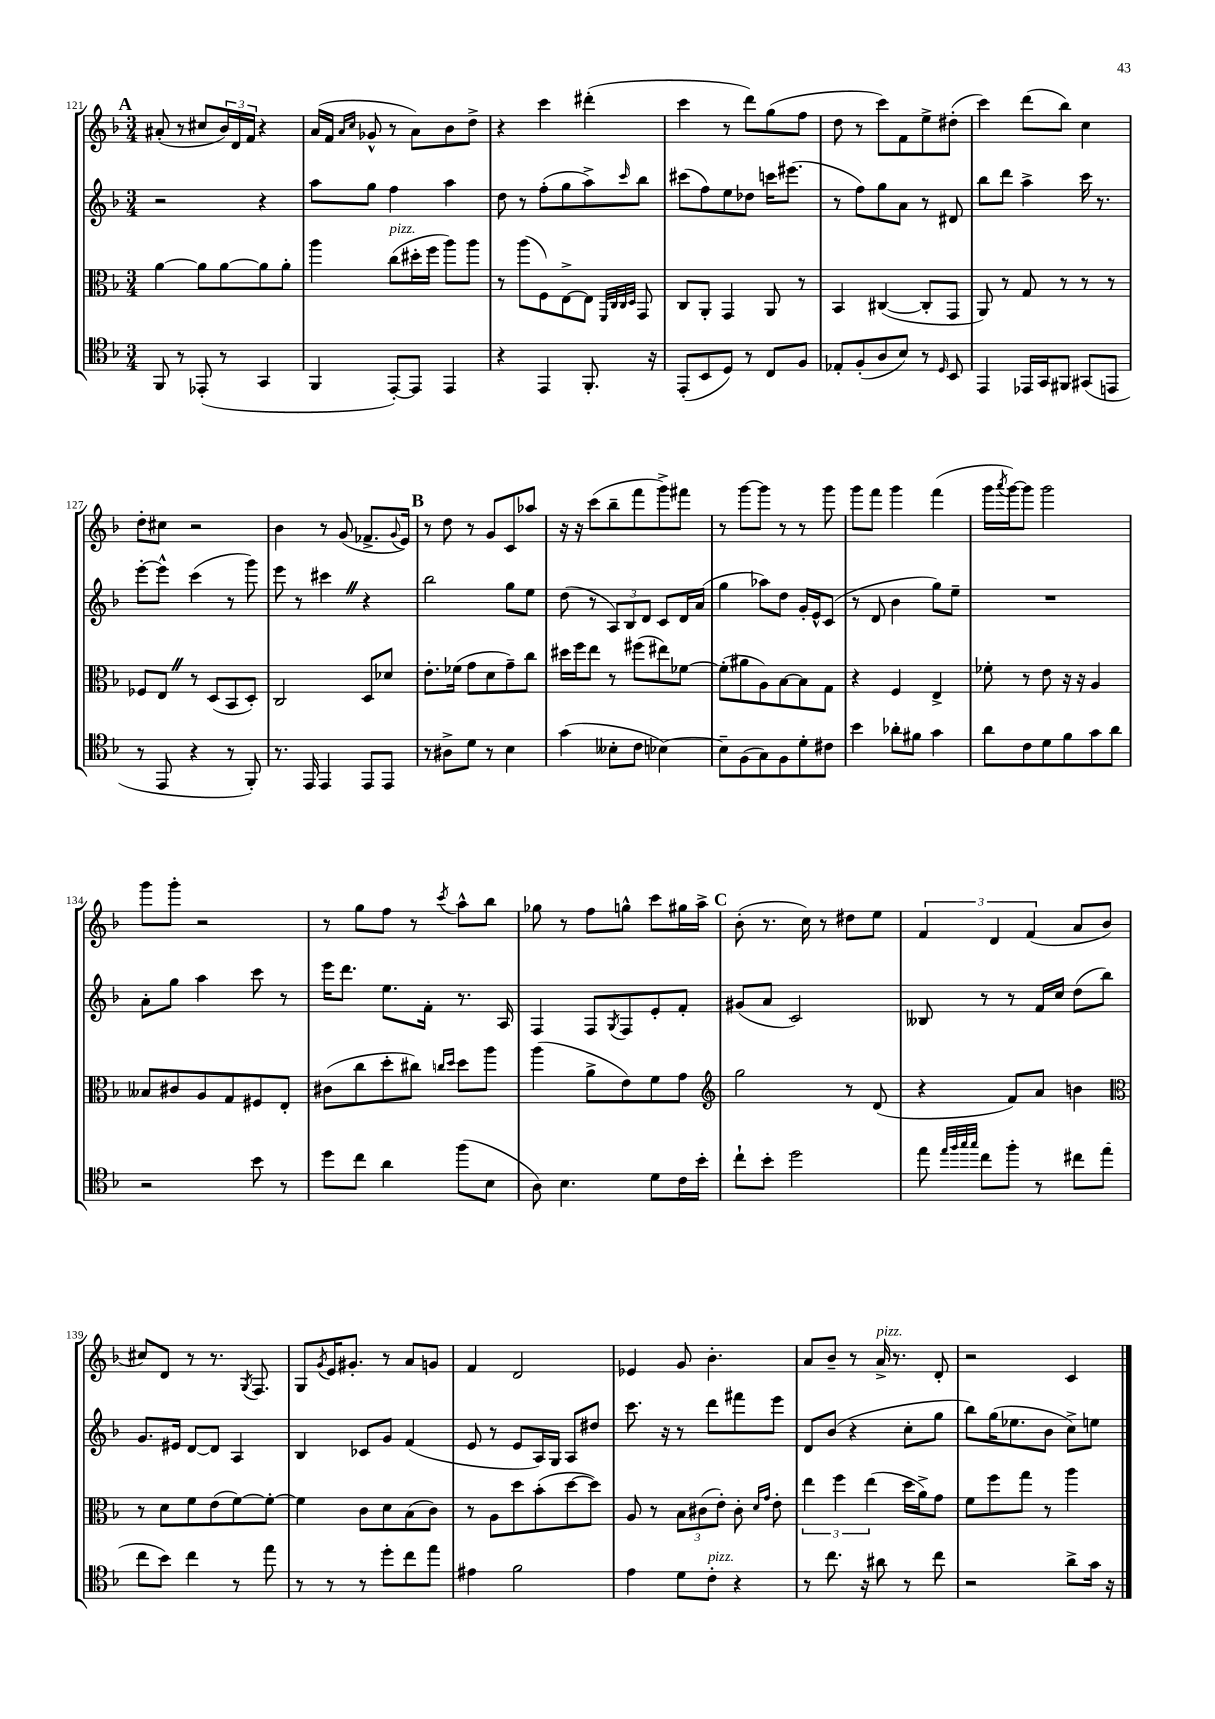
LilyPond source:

<<
\new StaffGroup <<
\new Staff = "s0" {
    \clef treble \key f \major \numericTimeSignature \time 3/4
    \mark \markup { \bold "A" } ais'8-.( r8 cis''8 \tuplet 3/2 { bes'16) d'16 f'16 } r4 |
    a'16( f'16 \grace { a'16 c''16 } ges'8-^ r8 a'8) bes'8 d''8-> |
    r4 c'''4 dis'''4-.( |
    c'''4 r8 d'''8) g''8( f''8 |
    d''8 r8 c'''8) f'8 e''8-> dis''8-.( |
    c'''4) d'''8( bes''8) c''4 |
    d''8-. cis''8 r2 |
    bes'4 r8 g'8( fes'8.-> \appoggiatura { g'8 } e'16) |
    \mark \markup { \bold "B" } r8 d''8 r8 g'8 c'8 aes''8 |
    r16 r16 c'''8( bes''8-- f'''8 g'''8->) fis'''8 |
    r8 g'''8~ g'''8 r8 r8 g'''8 |
    g'''8 f'''8 g'''4 f'''4( |
    g'''16 \acciaccatura { a'''8 } g'''16~) g'''8 g'''2 |
    g'''8 g'''8-. r2 |
    r8 g''8 f''8 r8 \acciaccatura { c'''8 } a''8-^ bes''8 |
    ges''8 r8 f''8 g''8-^ c'''8 gis''16 a''16-> |
    \mark \markup { \bold "C" } bes'8-.( r8. c''16) r8 dis''8 e''8 |
    \tuplet 3/2 { f'4 d'4 f'4( } a'8 bes'8 |
    cis''8) d'8 r8 r8. \acciaccatura { g8 } f8. |
    g8 \acciaccatura { g'8 } e'16 gis'8.-. r8 a'8 g'8 |
    f'4 d'2 |
    ees'4 g'8 bes'4.-. |
    a'8 bes'8-- r8 a'16->^\markup { \italic "pizz." } r8. d'8-. |
    r2 c'4 \bar "|." |
}
\new Staff = "s1" {
    \clef treble \key f \major \numericTimeSignature \time 3/4
    \mark \markup { \bold "A" } r2 r4 |
    a''8 g''8 f''4 a''4 |
    d''8 r8 f''8-.( g''8 a''8->) \grace { c'''16 } bes''8 |
    cis'''8( f''8) e''8 des''8 c'''16 eis'''8.( |
    r8 f''8) g''8 a'8 r8 dis'8 |
    bes''8 d'''8 a''4-> c'''16 r8. |
    e'''8~-. e'''8-^ c'''4( r8 g'''8) |
    e'''8 r8 cis'''4 \once \override BreathingSign.text = \markup { \musicglyph "scripts.caesura.straight" } \breathe r4 |
    \mark \markup { \bold "B" } bes''2 g''8 e''8 |
    d''8( r8 \tuplet 3/2 { a8) bes8 d'8 } c'8 d'16 a'16( |
    g''4 aes''8) d''8 g'16-. e'16-^ c'8( |
    r8 d'8 bes'4 g''8) e''8-- |
    R2. |
    a'8-. g''8 a''4 c'''8 r8 |
    e'''16 d'''8. e''8. f'16-. r8. a16 |
    f4 f8 \acciaccatura { g8 } f8 e'8-. f'8-. |
    \mark \markup { \bold "C" } gis'8( a'8 c'2) |
    beses8 r8 r8 f'16 c''16 d''8( bes''8) |
    g'8. eis'16 d'8~ d'8 a4 |
    bes4 ces'8 g'8 f'4( |
    e'8 r8 e'8 a16) g16 a8 dis''8 |
    c'''8. r16 r8 d'''8 fis'''8 e'''8 |
    d'8 bes'8( r4 c''8-. g''8 |
    bes''8) g''16( ees''8. bes'8 c''8->) e''8 \bar "|." |
}
\new Staff = "s2" {
    \clef alto \key f \major \numericTimeSignature \time 3/4
    \mark \markup { \bold "A" } a'4~ a'8 a'8~ a'8 a'8-. |
    a''4 c''8^\markup { \italic "pizz." }( dis''16-. f''16 a''8) a''8 |
    r8 a''8( f8) e8~-> e8 \grace { f,32 c32 c32 d32 } g,8 |
    c8 a,8-. g,4 a,8 r8 |
    bes,4 cis4~( cis8-. g,8 |
    a,8) r8 g8 r8 r8 r8 |
    fes8 e8 \once \override BreathingSign.text = \markup { \musicglyph "scripts.caesura.straight" } \breathe r8 d8( bes,8 d8-.) |
    c2 d8 des'8 |
    \mark \markup { \bold "B" } e'8.-. fes'16( g'8 d'8 g'8--) c''8 |
    dis''16 f''16 e''8 r8 fis''8( eis''8) fes'8~ |
    fes'8-.( ais'8 a8) bes8~ bes8 g8 |
    r4 f4 e4-> |
    fes'8-. r8 e'8 r16 r16 a4 |
    beses8 cis'8 a8 g8 fis8 e8-. |
    cis'8( c''8 d''8-. cis''8) \grace { c''16 d''16 } d''8 a''8 |
    a''4( a'8-> e'8) f'8 g'8 |
    \mark \markup { \bold "C" } \clef treble g''2 r8 d'8( |
    r4 f'8) a'8 b'4 |
    \clef alto r8 d'8 f'8 e'8( f'8~) f'8~-. |
    f'4 c'8 d'8 bes8( c'8) |
    r8 a8 d''8 bes'8-.( d''8~ d''8) |
    a8 r8 \tuplet 3/2 { bes8 cis'8( e'8-.) } cis'8-. \grace { d'16 g'16 } e'8-. |
    \tuplet 3/2 { e''4 f''4 e''4( } d''16 a'16->) g'8 |
    f'8 f''8 g''8 r8 a''4 \bar "|." |
}
\new Staff = "s3" {
    \clef tenor \key f \major \numericTimeSignature \time 3/4
    \mark \markup { \bold "A" } f,8 r8 ees,8-.( r8 g,4 |
    f,4 e,8~-.) e,8 e,4 |
    r4 e,4 f,8.-. r16 |
    e,8-.( bes,8 d8) r8 c8 f8 |
    ees8-. f8-.( a8 bes8) r8 \grace { d16 } bes,8 |
    e,4 ees,16 g,16 fis,8 gis,8( e,8 |
    r8 e,8 r4 r8 f,8-.) |
    r8. e,16 e,4 e,8 e,8 |
    \mark \markup { \bold "B" } r8 ais8-> d'8 r8 bes4 |
    g'4( beses8-. c'8 bes4~) |
    bes8-- f8( g8) f8 d'8-. cis'8 |
    bes'4 aes'8-. fis'8 g'4 |
    a'8 c'8 d'8 f'8 g'8 a'8 |
    r2 bes'8 r8 |
    d''8 c''8 a'4 f''8( bes8 |
    a8) bes4. d'8 c'16 bes'16-. |
    \mark \markup { \bold "C" } c''8-! bes'8-. d''2 |
    e''8 \grace { e''32 f''32 g''32 g''32 } c''8 f''8-. r8 cis''8 e''8( |
    c''8 bes'8) c''4 r8 e''8 |
    r8 r8 r8 d''8-. c''8 e''8 |
    eis'4 f'2 |
    e'4 d'8 c'8-.^\markup { \italic "pizz." } r4 |
    r8 c''8. r16 ais'8 r8 c''8 |
    r2 a'8-> g'16 r16 \bar "|." |
}
>>
>>
\layout { \context { \Score currentBarNumber = #121 } }
